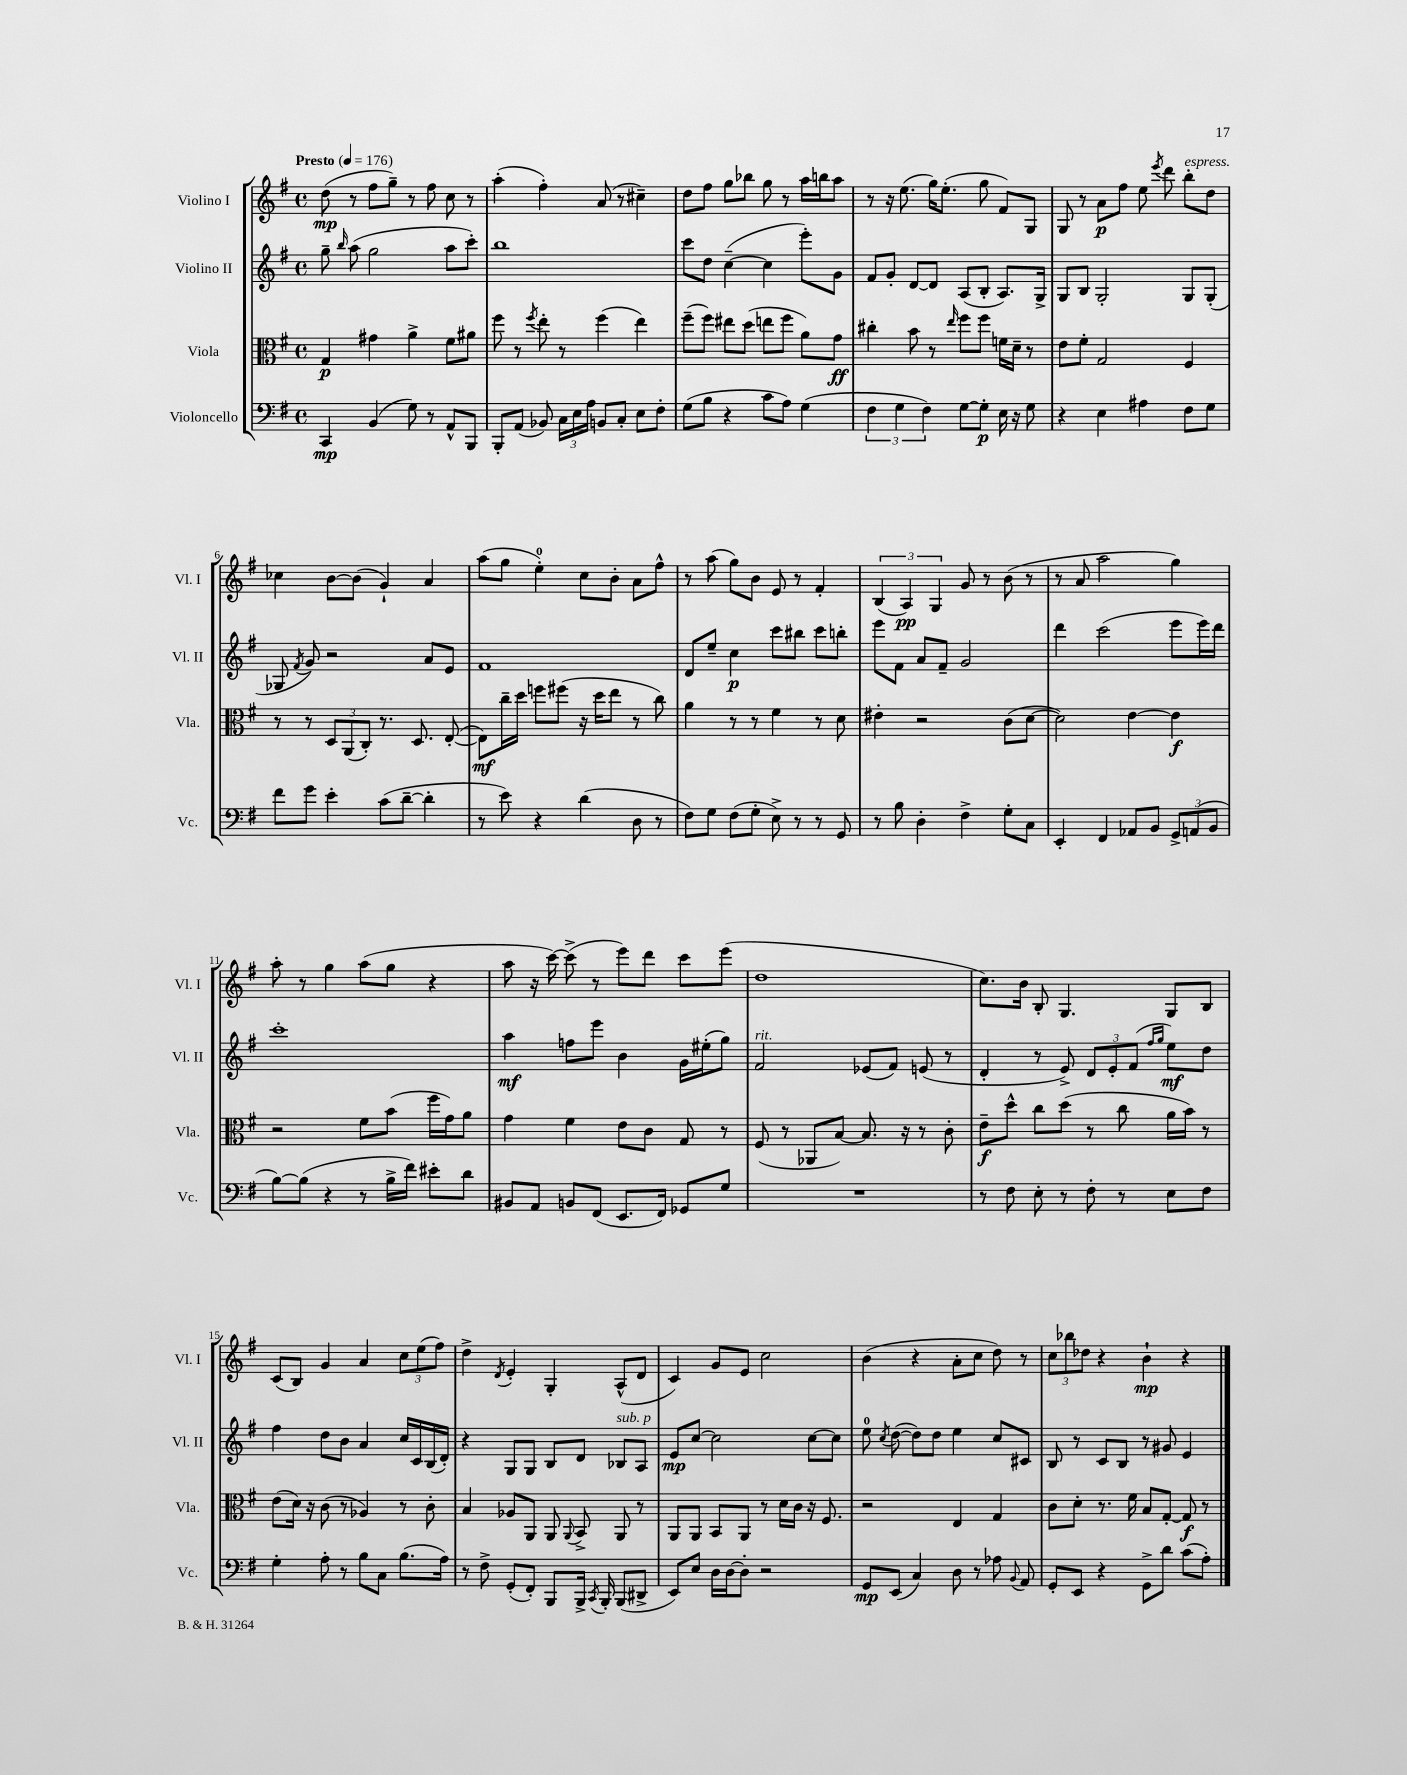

**kern	**kern	**kern	**kern
*staff4	*staff3	*staff2	*staff1
*clefF4	*clefC3	*clefG2	*clefG2
*k[f#]	*k[f#]	*k[f#]	*k[f#]
*M4/4	*M4/4	*M4/4	*M4/4
*met(c)	*met(c)	*met(c)	*met(c)
*MM176	*MM176	*MM176	*MM176
4CC	4G	8gg~	(8dd
.	.	16qqbb	.
.	.	(8aa	8r
(4BB	4g#	2gg	8ff#
.	.	.	8gg~)
8G)	4a^	.	8r
8r	.	.	8ff#
8AA^^	8f#	8aa	8cc
8BBB	8a#	8ccc')	8r
=	=	=	=
8BBB'	8ff#	1bb	(4aa'
(8AA	8r	.	.
.	8qff#	.	.
8BB-)	8ee'	.	4ff#')
24C	8r	.	.
24E	.	.	.
24A	.	.	.
8BB	(4ff#	.	(8a
8C'	.	.	8r
8E	4ee)	.	4cc#~)
8F#'	.	.	.
=	=	=	=
(8G	(8ff#~	8ccc	8dd
8B	8ff#)	8dd	8ff#
4r	8ee#	([4cc~	8gg
.	(8dd	.	8bb-
8c	8ee	4cc]	8gg
8A)	8ff#	.	8r
(4G	8a)	8eee')	16aa
.	.	.	16bb
.	8g	8g	8aa
=	=	=	=
6F#	4cc#'	8f#	8r
.	.	8g'	16r
6G	.	.	.
.	.	.	(8.ee
.	8b	[8d	.
6F#)	.	.	.
.	8r	8d]	16gg)
.	.	.	(8.ee'
.	16qqee	.	.
[8G	8ff#	(8A	.
8G']	8ff#	8B'	8gg
16E	16f	8.A)	8f#)
16r	16d~	.	.
8G	8r	.	8G
.	.	16G^	.
=	=	=	=
4r	8e	8G	8G
.	8f#'	8B	8r
4E	2G	2G'	8a
.	.	.	8ff#
4A#	.	.	8ee
.	.	.	8qeee
.	.	.	8ddd
8F#	4F#	8G	8bb'
8G	.	(8G'	8dd
=	=	=	=
8f#	8r	8G-	4cc-
.	.	8qf#	.
8g	8r	8g)	.
4e'	12D	2r	[8b
.	(12AA	.	.
.	.	.	(8b]
.	12C')	.	.
(8c	8.r	.	4g`)
[8d~	.	.	.
.	8.D	.	.
4d']	.	8a	4a
.	([8E'	8e	.
=	=	=	=
8r	8E])	1f#	(8aa
8e)	16cc~	.	8gg
.	16dd	.	.
4r	8ff	.	4ee')
.	(8ff#	.	.
(4d	16r	.	8cc
.	16dd	.	.
.	8ee	.	8b'
8D	8r	.	8a
8r	8cc)	.	8ff#^^
=	=	=	=
8F#)	4a	8d	8r
8G	.	8ee~	(8aa
(8F#	8r	4cc	8gg)
8G'	8r	.	8b
8E^)	4f#	8ccc	8e
8r	.	8bb#	8r
8r	8r	8ccc	4f#'
8GG	8d	8bb'	.
=	=	=	=
8r	4e#'	8eee	(6B
8B	.	8f#	.
.	.	.	6A)
4D'	2r	8a	.
.	.	.	6G
.	.	8f#~	.
4F#^	.	2g	8g
.	.	.	8r
8G'	(8c	.	(8b
8C	[8d	.	8r
=	=	=	=
4EE'	2d])	4ddd	8r
.	.	.	8a
4FF#	.	(2ccc	2aa
8AA-	[4e	.	.
8BB	.	.	.
12GG^	4e]	8eee	4gg)
(12AA	.	.	.
.	.	16eee)	.
12BB	.	.	.
.	.	16ddd	.
=	=	=	=
[8B)	2r	1ccc'	8aa'
(8B]	.	.	8r
4r	.	.	4gg
8r	8f#	.	(8aa
16B^	(8b	.	8gg
16f#)	.	.	.
8e#'	16ff#	.	4r
.	16g)	.	.
8d	8a	.	.
=	=	=	=
8BB#	4g	4aa	8aa
8AA	.	.	16r
.	.	.	[16ccc)
8BB	4f#	8ff	(8ccc^]
(8FF#	.	8eee	8r
8.EE	8e	4b	8eee)
.	8c	.	8ddd
16FF#)	.	.	.
8GG-	8G	16g	8ccc
.	.	(16ee#'	.
8G	8r	8gg)	(8eee
=	=	=	=
1r	(8F#	2f#	1dd
.	8r	.	.
.	8AA-	.	.
.	[8B)	.	.
.	8.B]	(8e-	.
.	.	8f#)	.
.	16r	.	.
.	8r	(8e	.
.	8c'	8r	.
=	=	=	=
8r	8e~	4d'	8.cc)
8F#	8dd^^	.	.
.	.	.	16b
8E'	8cc	8r	8B'
8r	(8dd	8e^)	4.G
8F#'	8r	12d	.
.	.	12e'	.
8r	8cc	.	.
.	.	(12f#	.
.	.	16qqff#	.
.	.	16qqgg	.
8E	16a	8ee)	8G
.	16b)	.	.
8F#	8r	8dd	8B
=	=	=	=
4G'	(8e	4ff#	(8c
.	16d)	.	8B)
.	16r	.	.
8A'	(8c	8dd	4g
8r	8r	8b	.
8B	4A-)	4a	4a
8C	.	.	.
(8.B	8r	16cc	12cc
.	.	16c	.
.	.	.	(12ee
.	8c'	(16B	.
.	.	.	12ff#)
16A)	.	16d')	.
=	=	=	=
8r	4B	4r	4dd^
8F#^	.	.	.
.	.	.	8qd
(8GG'	8A-	8G	4e'
8FF#')	8AA	8G	.
8BBB	8AA	8B	4G'
.	8qqAA	.	.
16BBB^	8BB^	8d	.
8qCC	.	.	.
16BBB'	.	.	.
(8BBB	8AA	8B-	(8A^^
8DD#^	8r	8A	8d
=	=	=	=
8EE)	8AA	8e	4c)
8E	8AA	[8cc	.
16D	8BB	2cc]	8g
[16D	.	.	.
8D']	8AA	.	8e
2r	8r	.	2cc
.	16d	.	.
.	16c	.	.
.	16r	[8cc	.
.	8.F#	.	.
.	.	8cc]	.
=	=	=	=
8GG	2r	8ee	(4b
.	.	8qcc	.
(8EE	.	([8dd	.
4C)	.	8dd])	4r
.	.	8dd	.
8D	4E	4ee	8a'
8r	.	.	8cc
8A-	4G	8cc	8dd)
8qqBB	.	.	.
8AA	.	8c#	8r
=	=	=	=
8GG'	8c	8B	12cc
.	.	.	12bb-
8EE	8d'	8r	.
.	.	.	12dd-
4r	8.r	8c	4r
.	.	8B	.
.	16f#	.	.
8GG^	8B	8r	4b`
8d	[8G'	8g#	.
(8c	8G]	4e	4r
8A')	8r	.	.
==	==	==	==
*-	*-	*-	*-
